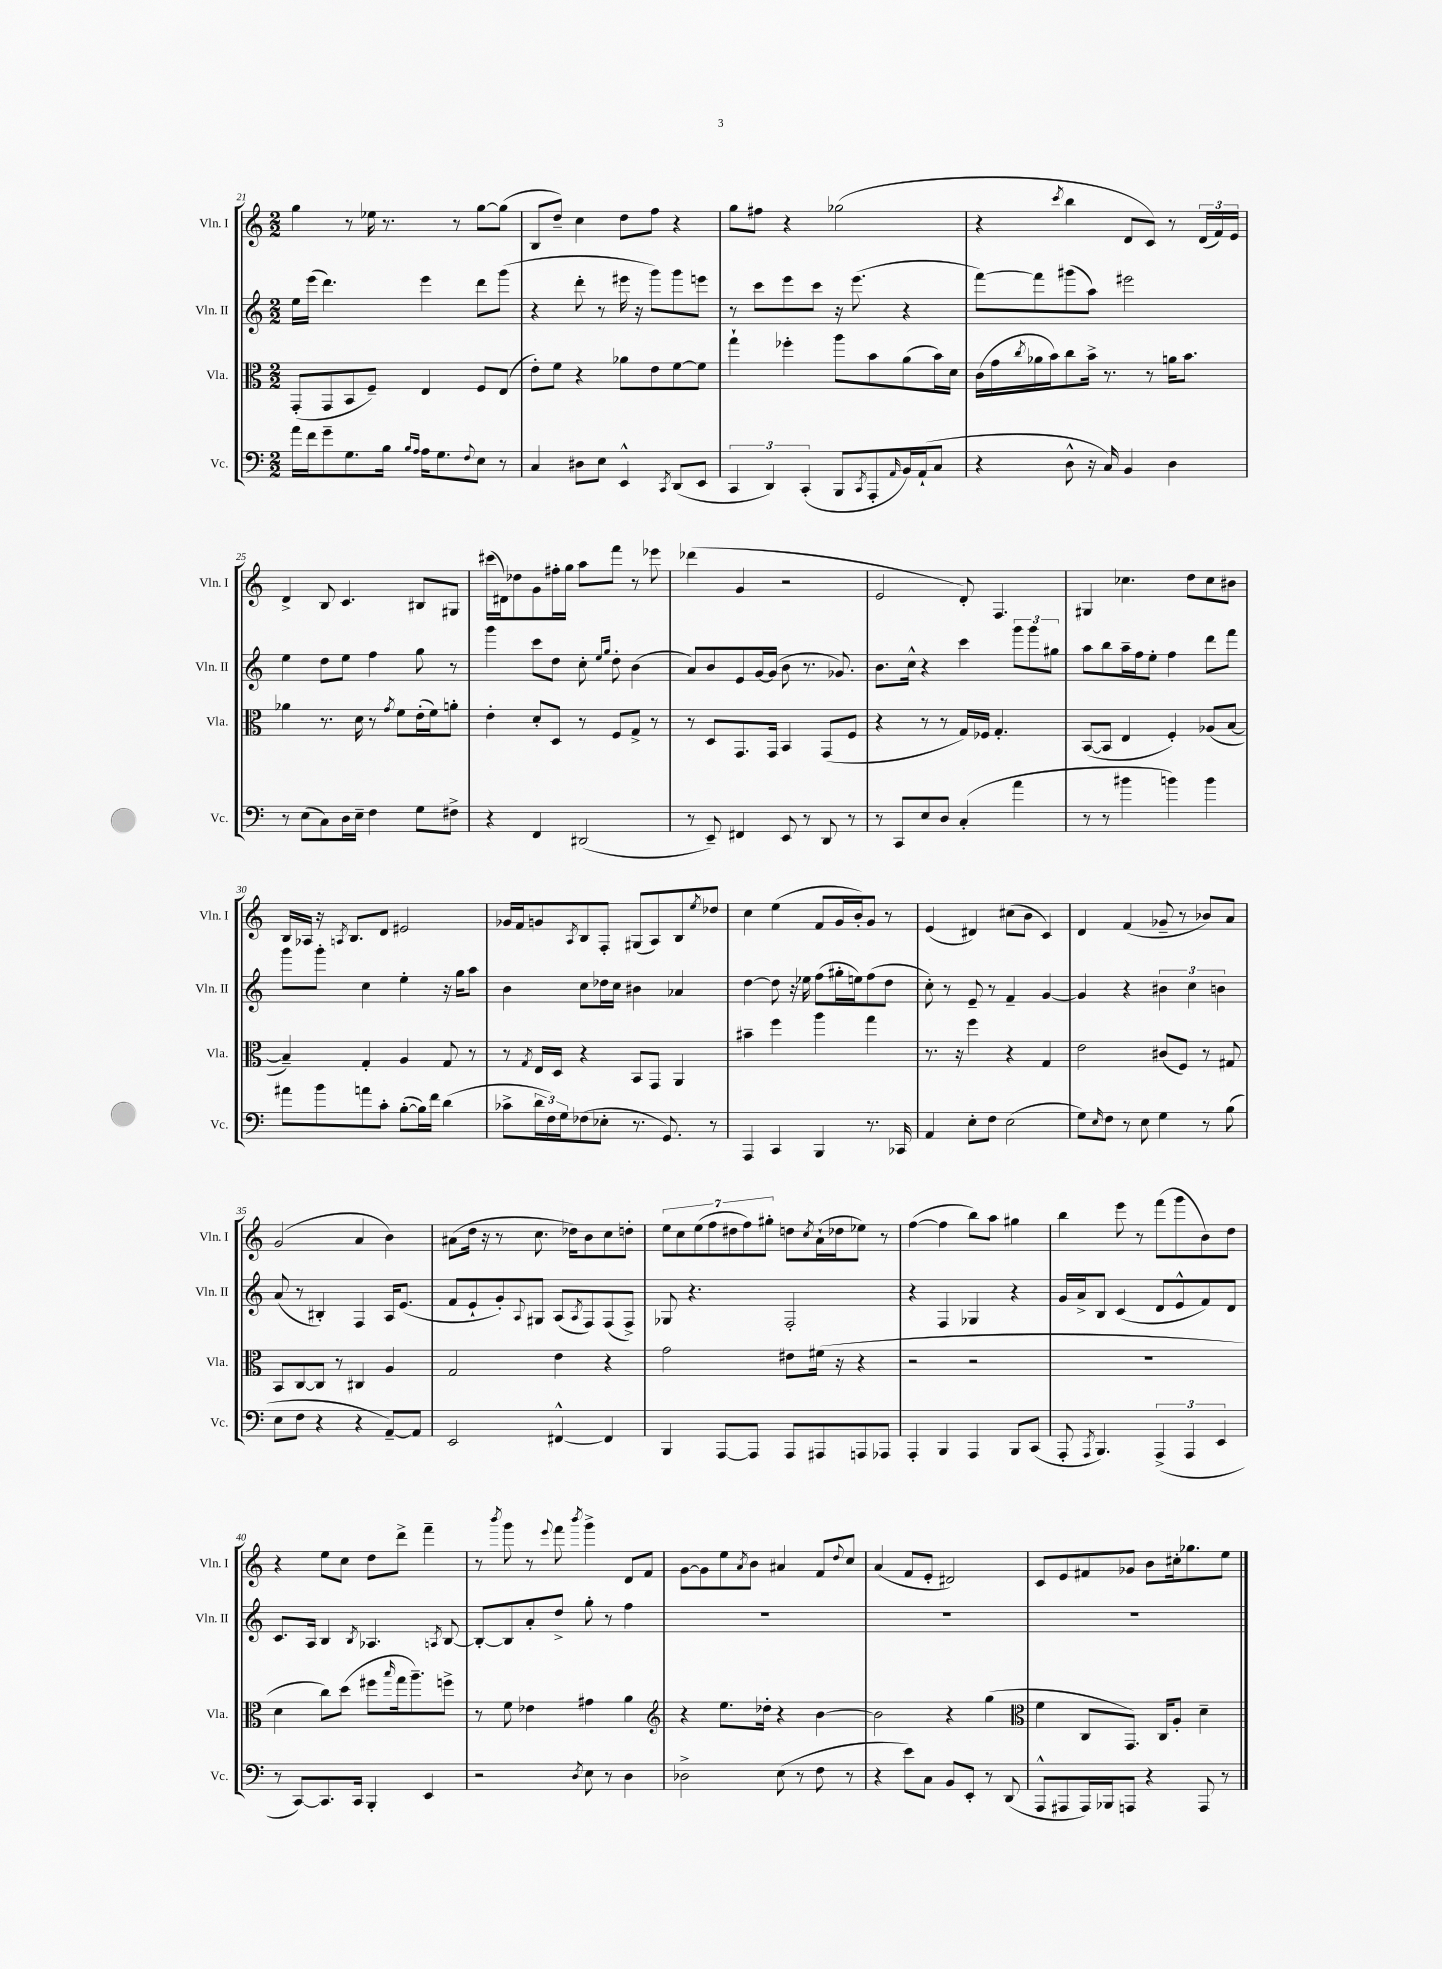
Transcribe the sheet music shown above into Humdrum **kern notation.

**kern	**kern	**kern	**kern
*part4	*part3	*part2	*part1
*staff4	*staff3	*staff2	*staff1
*I"Vc.	*I"Vla.	*I"Vln. II	*I"Vln. I
*I'Vc.	*I'Vla.	*I'Vln. II	*I'Vln. I
*clefF4	*clefC3	*clefG2	*clefG2
*k[]	*k[]	*k[]	*k[]
*M2/2	*M2/2	*M2/2	*M2/2
=21	=21	=21	=21
16a\LL	(8GG'/L	16ee\LL	4gg\
16f\J	.	(16eee\JJ	.
8g~\	8GG/	4.ddd\)	.
8.G\	8BB/	.	8r
.	8F~/J)	.	16ee-X\
16B\Jk	.	.	8.r
16qqB/LL	.	.	.
16qqA/JJ	.	.	.
16A\KL	4E/	4eee\	.
8.G\	.	.	.
.	.	.	8r
8qqF/	.	.	.
8E\J	8F/L	8ddd\L	[8gg\L
8r	(8E/J	(8ggg\J	(8gg\J]
=22	=22	=22	=22
4C/	8e'\L)	4r	8B/L
.	8f\J	.	8dd~/J)
8D#X\L	4r	8ddd'\	4cc\
8E\J	.	8r	.
4EE^^/	8a-X\L	16eee#X\	8dd\L
.	.	16r	.
.	8e\	8ggg\L)	8ff\J
8qCC/	.	.	.
(8DD/L	[8f\	8ggg\	4r
8EE/J	8f\J]	8eeen\J	.
=23	=23	=23	=23
6CC/	4gg`\	8r	8gg\L
.	.	8ccc\L	8ff#X\J
6DD/)	.	.	.
.	4ff-X'\	8eee\	4r
(6CC'/	.	.	.
.	.	8ccc\J	.
8BBB/L	8aa\L	16r	(2gg-X\
.	.	(8.eee\	.
8qCC/	.	.	.
8AAA'/	8b\	.	.
16qqAA/	.	.	.
16BB/L)	(8a\	4r	.
(16AA`/J	.	.	.
8C/J	16b\L)	.	.
.	16d\JJ	.	.
=24	=24	=24	=24
4r	(16c\LL	[8fff\L)	4r
.	16g\	.	.
.	8qcc/	.	.
.	16a-X\	8fff\]	.
.	16b\J)	.	.
.	.	.	8qccc/
8D^^\	8cc\	(8ggg#X\	4bb\
16r	16b^\Jk	8aa\J)	.
16C/)	8.r	.	.
4BB/	.	2eee#X\	8d/L
.	8r	.	8c/J)
4D\	16an\KL	.	8r
.	8.b\J	.	.
.	.	.	(24d/LL
.	.	.	24f/)
.	.	.	24e/JJ
!!LO:LB:g=z
=25	=25	=25	=25
8r	4a-X\	4ee\	4d^/
(8E\L	.	.	.
8C\)	8.r	8dd\L	8B/
16D\L	.	8ee\J	4.c/
16E~\JJ	16d\	.	.
4F\	8r	4ff\	.
.	8qg/	.	.
.	8f\L	.	.
8G\L	(16e'\L	8gg\	8B#X/L
.	16f\J)	.	.
8F#X^\J	8an'\J	8r	8G#X/J
=26	=26	=26	=26
4r	4e'\	4ggg\	(16ccc#X\LL
.	.	.	16d#X\J)
.	.	.	8dd-X\
4FF/	8d'/L	8ccc\L	8g\
.	8D/J	8dd\J	16ff#X'\L
.	.	.	16gg\JJ
(2DD#X/	8r	8cc'\	8aa\L
.	.	16qqee/LL	.
.	.	16qqgg/JJ	.
.	8F/L	8dd'\	8fff\J
.	8G^/J	(4b\	8r
.	8r	.	8eee-X\
=27	=27	=27	=27
8r	8r	8a/L)	(4ddd-X\
8EE~/)	8D/L	8b/	.
4FF#X/	8.GG/	8e/	4g/
.	.	[16g/L	.
.	16GG/Jk	(16g/JJ]	.
8EE/	4BB/	8b\	2r
8r	.	8.r	.
8DD/	(8GG/L	.	.
.	.	8.g-X/)	.
8r	8F/J	.	.
=28	=28	=28	=28
8r	4r	8.b\L	2e/
8CC/L	.	.	.
.	.	16cc^^\Jk	.
8E/	8r	4r	.
8D/J	8r	.	.
(4C'/	16G/LL)	4ccc\	8d'/)
.	16F-X/JJ	.	.
.	4.G'/	.	4.F/
4a\	.	12ggg\L	.
.	.	12ggg\	.
.	.	12gg#X\J	.
=29	=29	=29	=29
8r	([8BB/L	8aa\L	4G#X/
8r	8BB/J]	8bb\	.
4b#X\	4E/	16aa~\L	4.cc-X\
.	.	16ff\J	.
.	.	8ee'\J	.
4bn\)	4F'/)	4ff\	.
.	.	.	8dd\L
4b\	(8A-X/L	8ddd\L	8cc-\
.	[8B/J	8fff\J	8b#X\J
!!LO:LB:g=z
=30	=30	=30	=30
8a#X\L	4B~/])	8ggg\L	16B/LL
.	.	.	16A-X/JJ
8b\	.	8ggg'\J	16r
.	.	.	8qAn/
.	.	.	8.B/L
8an\	4G'/	4cc\	.
8c'\J	.	.	8d/J
([8B'\L	4A/	4ee'\	2e#X/
16B\L])	.	.	.
16f\JJ	.	.	.
(4d\	8G/	16r	.
.	.	16gg\KL	.
.	8r	8aa\J	.
=31	=31	=31	=31
8c-X^\L	8r	4b\	16g-X/LL
.	.	.	16f/J
.	8qG/	.	.
24d\L	16E/LL	.	8gn/
24F\)	.	.	.
.	16D/JJ	.	.
24G\J	.	.	.
.	.	.	8qA/
(8F-X\	4r	8cc\L	8B/
8E-X'\J	.	16dd-X\L	8F'/J
.	.	16cc\JJ	.
8.r	8BB/L	4b#X\	(8G#X/L
.	8GG/J	.	8A/)
8.GG/)	.	.	.
.	4AA/	4a-X/	8B/
.	.	.	8qee/
8r	.	.	8dd-X/J
=32	=32	=32	=32
4AAA/	4b#X~\	[4dd\	4cc\
4CC/	4ff\	8dd\]	(4ee\
.	.	16r	.
.	.	16ee-X\	.
4BBB/	4aa\	(8ff\L	8f/L
.	.	16gg#X'\L	16g/L
.	.	16een\J)	16b'/J)
8.r	4gg\	(8ff\	8g/J
.	.	8dd\J	8r
16CC-X/	.	.	.
=33	=33	=33	=33
4AA/	8.r	8cc'\)	(4e/
.	.	8r	.
.	16r	.	.
8E'\L	4ff\	8e~/	4d#X/)
8F\J	.	8r	.
(2E\	4r	4f~/	(8cc#X\L
.	.	.	8b\J
.	4G/	[4g/	4c/)
=34	=34	=34	=34
8G\L)	2e\	4g/]	4d/
16qqE/	.	.	.
8F\J	.	.	.
8r	.	4r	(4f/
8E\	.	.	.
4G\	(8c#X/L	6b#X\	8g-X~/
.	8F/J)	.	8r
.	.	6cc\	.
8r	8r	.	8b-X/L)
.	.	6bn\	.
(8B\	8G#X/	.	8a/J
!!LO:LB:g=z
=35	=35	=35	=35
8E\L	8BB/L	(8a/	(2g/
8F\J	[8C/	8r	.
4r	8C/J]	4B#X'/)	.
.	8r	.	.
4r	4C#X/	4F/	4a/
[8AA~/L)	4A/	16A/KL	4b\)
.	.	(8.e/J	.
8AA/J]	.	.	.
=36	=36	=36	=36
2EE/	2G/	8f/L	(8a#X\L
.	.	8e`/	16dd\Jk
.	.	.	16r
.	.	8g'/)	8r
.	.	8qqA/	.
.	.	8G#X/J	8.cc\
[4FF#X^^/	4e\	(8A/L	.
.	.	.	16dd-X\KL)
.	.	8qA/	.
.	.	8F/)	8b\
4FF#/]	4r	(8F/	8cc\
.	.	8F^/J)	8ddn'\J
=37	=37	=37	=37
4BBB/	2g\	8G-X/	14ee\L
.	.	.	14cc\
.	.	4.r	.
.	.	.	(14ee\
.	.	.	14ff\
[8AAA/L	.	.	.
.	.	.	14dd#X\
.	.	.	14ff\)
8AAA/J]	.	.	.
.	.	.	14gg#X'\J
8AAA/L	8e#X\L	2F'/	8ddn\L
.	.	.	8qcc/
8AAA#X/	(16f#X\Jk	.	(16a`\L
.	16r	.	16dd-X\J
8AAAn/	4r	.	8ee-X\J)
8AAA-X/J	.	.	8r
=38	=38	=38	=38
4AAA'/	2r	4r	([4ff\
4BBB/	.	4F/	4ff\]
4AAA/	2r	4G-X/	8bb\L)
.	.	.	8aa\J
8BBB/L	.	4r	4gg#X\
(8CC/J	.	.	.
=39	=39	=39	=39
8AAA'/	1r	16g/LL	4bb\
.	.	16a^/J	.
8qAAA/	.	.	.
4.BBB/)	.	8B/J	.
.	.	(4c/	8eee\
.	.	.	8r
(6AAA^/	.	8d/L	(8fff\L
.	.	8e^^/	8ggg\
6AAA/	.	.	.
.	.	8f/)	8b\)
6EE/	.	.	.
.	.	8d/J	8dd\J
!!LO:LB:g=z
=40	=40	=40	=40
8r	4d\	8.c/L	4r
[8CC/L)	.	.	.
.	.	16A/Jk	.
8.CC/]	8cc\L)	4B/	8ee\L
.	(8dd\J	.	8cc\J
16CC/Jk	.	.	.
.	.	8qB/	.
4BBB'/	8ff#X\L	4.A-X/	8dd\L
.	16qqbb/	.	.
.	16gg\k	.	8ddd^\J
.	8.aa~\)	.	.
4EE/	.	.	4fff~\
.	.	8qAn/	.
.	8ffn^\J	[8B/	.
=41	=41	=41	=41
2r	8r	8B'/L_	8r
.	.	.	8qbbb/
.	8f\	8B/]	8ggg\
.	4e-X\	8a'/	8r
.	.	.	8qqeee/
.	.	8dd^/J	8fff\
8qD/	.	.	8qbbb/
8E\	4g#X\	8gg'\	4ggg^\
8r	.	8r	.
4D\	4a\	4ff\	8d/L
.	.	.	8f/J
=42	=42	=42	=42
*	*clefG2	*	*
2D-X^\	4r	1r	[8g\L
.	.	.	8g\]
.	8.ee\L	.	8ee\
.	.	.	8qa/
.	.	.	8b\J
.	16dd-X'\Jk	.	.
(8E\	4r	.	4a#X/
8r	.	.	.
8F\	[4b\	.	8f/L
.	.	.	8qqdd/
8r	.	.	8cc/J
=43	=43	=43	=43
4r	2b\]	1r	(4a/
8e\L)	.	.	8f/L
8C\J	.	.	8e'/J
8BB/L	4r	.	2d#X/)
8EE'/J	.	.	.
8r	(4gg\	.	.
(8DD/	.	.	.
=44	=44	=44	=44
*	*clefC3	*	*
8AAA^^/L	4f\	1r	8c/L
8AAA#X/	.	.	8e/
16AAA#/L)	8C/L	.	8f#X/
16BBB-X/J	.	.	.
8AAAn/J	8.GG/J)	.	8g-X/J
4r	.	.	8b\L
.	16C/KL	.	.
.	8A'/J	.	16cc#X'\k
.	.	.	8.gg-X\
8AAA/	4d~\	.	.
8r	.	.	8ee\J
==	==	==	==
*-	*-	*-	*-
